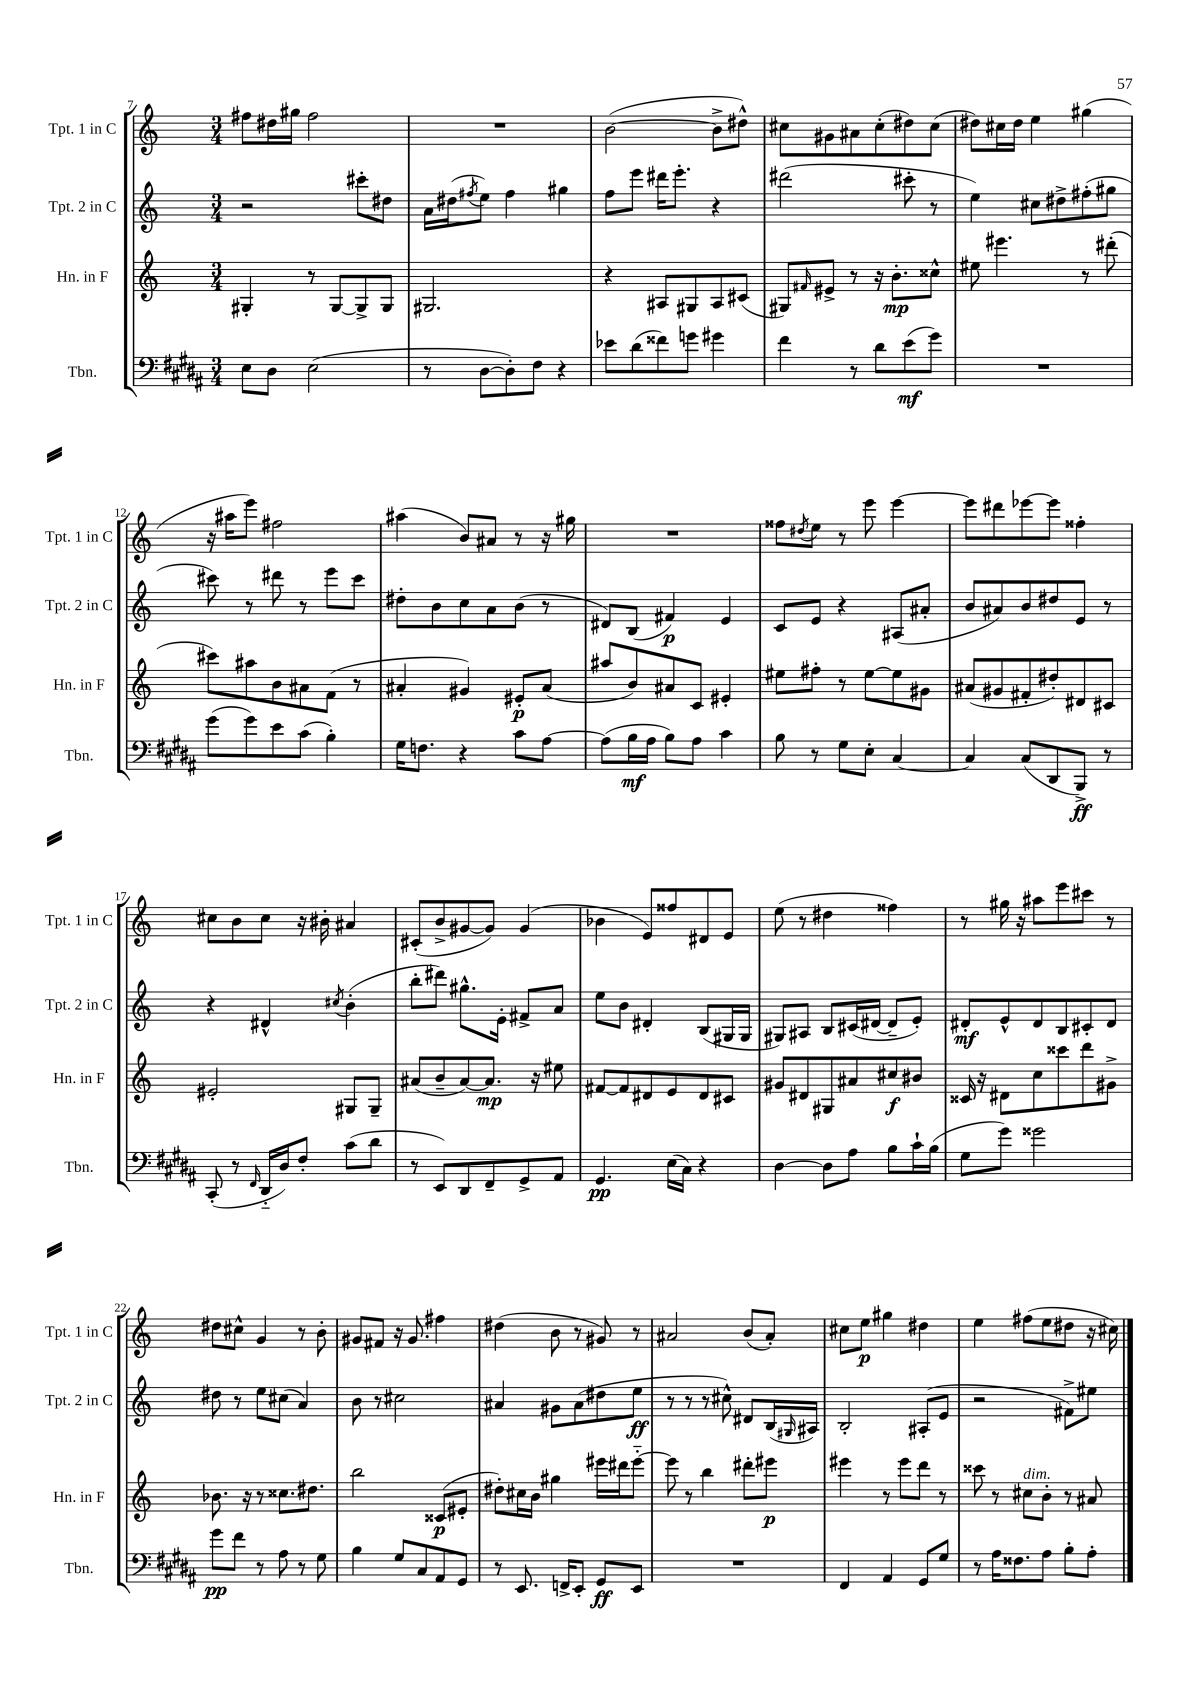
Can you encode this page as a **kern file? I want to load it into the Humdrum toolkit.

**kern	**kern	**kern	**kern
*staff4	*staff3	*staff2	*staff1
*clefF4	*clefG2	*clefG2	*clefG2
*k[f#c#g#d#a#]	*k[]	*k[]	*k[]
*M3/4	*M3/4	*M3/4	*M3/4
8E	4G#'	2r	8ff#
8D#	.	.	16dd#
.	.	.	16gg#
(2E	8r	.	2ff#
.	[8G#	.	.
.	8G#^]	8ccc#'	.
.	8G#	8dd#	.
=	=	=	=
8r	2.G#	16a	2.r
.	.	(16dd#	.
.	.	8qff#	.
[8D#	.	8ee)	.
8D#'])	.	4ff#	.
8F#	.	.	.
4r	.	4gg#	.
=	=	=	=
8e-	4r	8ff	([2b
(8d#	.	8eee	.
8f##)	8A#	16ddd#	.
.	.	8.eee'	.
8g	8G#	.	.
4g#	8A#	4r	8b^]
.	(8c#	.	8dd#^^)
=	=	=	=
4f#	8G#)	(2ddd#	8cc#
.	16qqf#	.	.
.	8e#^	.	8g#
8r	8r	.	8a#
8d#	16r	.	(8cc#'
.	8.b'	.	.
(8e	.	8ccc#'	8dd#)
8g#)	8cc##^^	8r	(8cc#
=	=	=	=
2.r	8ee#	4ee)	8dd#)
.	4.eee#	.	16cc#
.	.	.	16dd#
.	.	8cc#	4ee
.	.	8dd#^	.
.	8r	(8ff#'	(4gg#
.	(8ddd#'	8gg#	.
=	=	=	=
(8g#	8ccc#)	8ccc#)	16r
.	.	.	16aa#
8g#)	8aa#	8r	8eee)
8e	8b	8ddd#	2ff#
(8c#	8a#	8r	.
4B')	(8f	8eee	.
.	8r	8ccc#	.
=	=	=	=
16G#	4a#'	8dd#'	(4aa#
8.F	.	.	.
.	.	8b	.
4r	4g#)	8cc	8b)
.	.	8a	8a#
8c#	8e#'	(8b	8r
[8A#	(8a#	8r	16r
.	.	.	16gg#
=	=	=	=
(8A#]	8aa#	8d#)	2.r
16B	8b)	(8B	.
16A#	.	.	.
8B)	8a#	4f#)	.
8A#	8c	.	.
4c#	4e#'	4e	.
=	=	=	=
8B	8ee#	8c	8ff##
.	.	.	8qdd#
8r	8ff#'	8e	8ee
8G#	8r	4r	8r
8E'	[8ee#	.	8eee
[4C#	8ee#]	(8A#	[4eee
.	8g#	8a#'	.
=	=	=	=
4C#]	(8a#	8b	8eee]
.	8g#	8a#)	8ddd#
(8C#	8f#'	8b	[8eee-
8DD#	8dd#')	8dd#	8eee-]
8BBB^)	8d#	8e	4ff##'
8r	8c#	8r	.
=	=	=	=
(8CC#'	2e#'	4r	8cc#
8r	.	.	8b
16qqFF#	.	.	.
16DD#'~	.	4d#^^	8cc#
16D#)	.	.	.
8F#'	.	.	16r
.	.	.	16b#'
.	.	8qcc#	.
(8c#	8G#	(4b'	4a#
8d#	8G#~	.	.
=	=	=	=
8r	(8a#	8bb'	(8c#'
8EE)	8b~	8ddd#)	8b^
8DD#	[8a#)	8.gg#^^	[8g#
8FF#~	8.a#]	.	8g#])
.	.	16e'	.
8GG#^	.	8f#^	(4g#
.	16r	.	.
8AA#	8ee#	8a	.
=	=	=	=
4.GG#	[8f#	8ee	4b-
.	8f#]	8b	.
.	8d#	4d#'	8e)
(16E	8e	.	8ff##
16C#)	.	.	.
4r	8d#	(8B	8d#
.	8c#	16G#	8e
.	.	16G#	.
=	=	=	=
[4D#	8g#	8G#)	(8ee
.	8d#	8A#	8r
8D#]	8G#	8B	4dd#
8A#	8a#	(16c#	.
.	.	[16d#	.
8B	8cc#	8d#~]	4ff##)
16c#`	8b#	8e')	.
(16B	.	.	.
=	=	=	=
8G#	16c##	8d#'	8r
.	16r	.	.
8g#)	8d#	8e^^	16gg#
.	.	.	16r
2g##	8cc	8d#	8aa#
.	8ccc##	8B	8eee
.	8ddd	8c#'	8ccc#
.	8g#^	8d#	8r
=	=	=	=
8g#	8.b-	8dd#	8dd#
8f#	.	8r	8cc#^^
.	16r	.	.
8r	8r	8ee	4g
8A#	8.cc##	(8cc#	.
8r	.	4a)	8r
.	8.dd#	.	.
8G#	.	.	8b'
=	=	=	=
4B	2bb	8b	8g#
.	.	8r	8f#
8G#	.	2cc#	16r
.	.	.	8.g#
8C#	.	.	.
8AA#	(8c##	.	4ff#
8GG#	8e#'	.	.
=	=	=	=
8r	8dd#')	4a#	(4dd#
8.EE	16cc#	.	.
.	16b	.	.
.	4gg#	8g#	8b
16FF^	.	.	.
8EE'	.	(8a#	8r
8GG#	16eee#	8dd#	8g#)
.	16ddd#	.	.
8EE	[8eee#'~	8ee	8r
=	=	=	=
2.r	8eee#]	8r	2a#
.	8r	8r	.
.	4bb	8r	.
.	.	8cc#^^)	.
.	8ddd#'	8d#	(8b
.	8eee#	(16B	8a#')
.	.	16qqG#	.
.	.	16A#)	.
=	=	=	=
4FF#	4eee#	2B'	8cc#
.	.	.	8ee
4AA#	8r	.	4gg#
.	8eee#	.	.
8GG#	8ddd	(8A#'	4dd#
8G#	8r	8e	.
=	=	=	=
8r	8ccc##	2r	4ee
16A#	8r	.	.
8.F##	.	.	.
.	8cc#	.	(8ff#
8A#	8b'	.	8ee
8B'	8r	8f#^)	8dd#
8A#'	8a#	8ee#	16r
.	.	.	16cc#)
==	==	==	==
*-	*-	*-	*-
